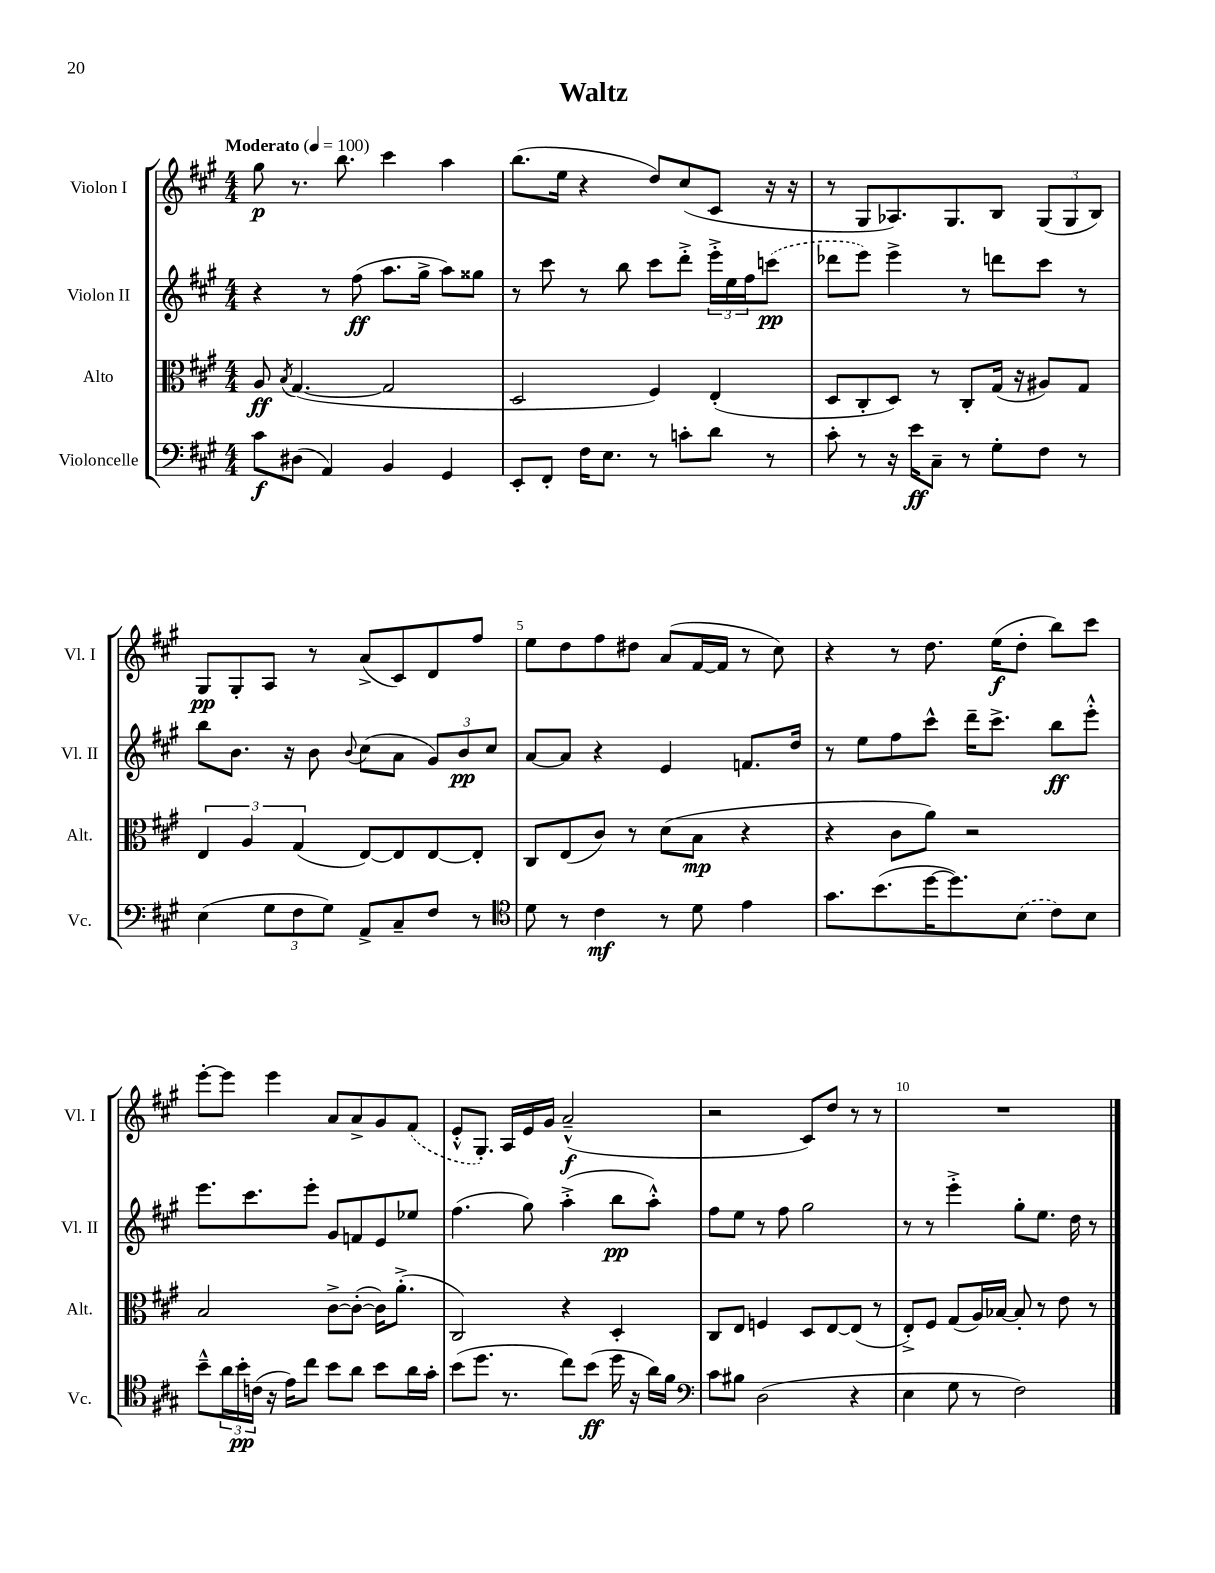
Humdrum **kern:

**kern	**dynam	**kern	**dynam	**kern	**dynam	**kern	**dynam
*part4	*part4	*part3	*part3	*part2	*part2	*part1	*part1
*staff4	*staff4	*staff3	*staff3	*staff2	*staff2	*staff1	*staff1
*I"Violoncelle	*	*I"Alto	*	*I"Violon II	*	*I"Violon I	*
*I'Vc.	*	*I'Alt.	*	*I'Vl. II	*	*I'Vl. I	*
*clefF4	*	*clefC3	*	*clefG2	*	*clefG2	*
*k[f#c#g#]	*	*k[f#c#g#]	*	*k[f#c#g#]	*	*k[f#c#g#]	*
*M4/4	*	*M4/4	*	*M4/4	*	*M4/4	*
*MM100	*	*MM100	*	*MM100	*	*MM100	*
=1	=1	=1	=1	=1	=1	=1	=1
!	!	!	!	!	!	!LO:TX:a:B:t=Moderato	!
8c#\L	f	8A/	ff	4r	.	8gg#\	p
.	.	8qB/	.	.	.	.	.
(8D#X\J	.	([4.G#/	.	.	.	8.r	.
4AA/)	.	.	.	8r	.	.	.
.	.	.	.	.	.	8.bb\	.
.	.	.	.	(8ff#\	ff	.	.
4BB/	.	2G#/]	.	8.aa\L	.	4ccc#\	.
.	.	.	.	16gg#^\Jk	.	.	.
4GG#/	.	.	.	8aa\L)	.	4aa\	.
.	.	.	.	8gg##X\J	.	.	.
=2	=2	=2	=2	=2	=2	=2	=2
8EE'/L	.	2D/	.	8r	.	(8.bb\L	.
8FF#'/J	.	.	.	8ccc#\	.	.	.
.	.	.	.	.	.	16ee\Jk	.
16F#\KL	.	.	.	8r	.	4r	.
8.E\J	.	.	.	.	.	.	.
.	.	.	.	8bb\	.	.	.
8r	.	4F#/)	.	8ccc#\L	.	8dd/L)	.
8cn'\L	.	.	.	8ddd'^\J	.	(8cc#/	.
8d\J	.	(4E'/	.	24eee'^\LL	.	8c#/J	.
.	.	.	.	24ee\	.	.	.
.	.	.	.	24ff#\J	.	.	.
8r	.	.	.	(8cccn\J	pp	16r	.
.	.	.	.	.	.	16r	.
=3	=3	=3	=3	=3	=3	=3	=3
8c#'\	.	8D/L	.	8ddd-X\L	.	8r	.
8r	.	8C#'/	.	8eee\J)	.	8G#/L	.
16r	.	8D/J)	.	4eee^\	.	8.A-X/)	.
16e\KL	ff	.	.	.	.	.	.
8C#~\J	.	8r	.	.	.	.	.
.	.	.	.	.	.	8.G#/	.
8r	.	8C#'/L	.	8r	.	.	.
8G#'\L	.	(16G#/Jk	.	8dddn\L	.	8B/J	.
.	.	16r	.	.	.	.	.
8F#\J	.	8A#X/L)	.	8ccc#\J	.	(12G#/L	.
.	.	.	.	.	.	12G#/	.
8r	.	8G#/J	.	8r	.	.	.
.	.	.	.	.	.	12B/J)	.
!!LO:LB:g=z
=4	=4	=4	=4	=4	=4	=4	=4
(4E\	.	6E/	.	8bb\L	.	8G#/L	pp
.	.	.	.	8.b\J	.	8G#'/	.
.	.	6A/	.	.	.	.	.
12G#\L	.	.	.	.	.	8A/J	.
.	.	.	.	16r	.	.	.
12F#\	.	(6G#/	.	.	.	.	.
.	.	.	.	8b\	.	8r	.
12G#\J)	.	.	.	.	.	.	.
.	.	.	.	8qqb/	.	.	.
8AA^/L	.	[8E/L)	.	(8cc#\L	.	(8a^/L	.
8C#~/	.	8E/]	.	8a\J	.	8c#/)	.
8F#/J	.	[8E/	.	12g#/L)	.	8d/	.
.	.	.	.	12b/	pp	.	.
8r	.	8E'/J]	.	.	.	8ff#/J	.
.	.	.	.	12cc#/J	.	.	.
=5	=5	=5	=5	=5	=5	=5	=5
*clefC4	*	*	*	*	*	*	*
8d\	.	8C#/L	.	[8a/L	.	8ee\L	.
8r	.	(8E/	.	8a/J]	.	8dd\	.
4c#\	mf	8c#/J)	.	4r	.	8ff#\	.
.	.	8r	.	.	.	8dd#X\J	.
8r	.	(8d\L	.	4e/	.	(8a/L	.
8d\	.	8B\J	mp	.	.	[16f#/L	.
.	.	.	.	.	.	16f#/JJ]	.
4e\	.	4r	.	8.fn/L	.	8r	.
.	.	.	.	.	.	8cc#\)	.
.	.	.	.	16dd/Jk	.	.	.
=6	=6	=6	=6	=6	=6	=6	=6
8.g#\L	.	4r	.	8r	.	4r	.
.	.	.	.	8ee\L	.	.	.
(8.b\	.	.	.	.	.	.	.
.	.	8c#\L	.	8ff#\	.	8r	.
[16dd\K	.	8a\J)	.	8ccc#^^\J	.	8.dd\	.
8.dd\])	.	.	.	.	.	.	.
.	.	2r	.	16ddd~\KL	.	.	.
.	.	.	.	8.ccc#^\J	.	(16ee\KL	f
(8B\J	.	.	.	.	.	8dd'\J	.
8c#\L)	.	.	.	8bb\L	ff	8bb\L)	.
8B\J	.	.	.	8eee'^^\J	.	8ccc#\J	.
!!LO:LB:g=z
=7	=7	=7	=7	=7	=7	=7	=7
8b~^^\L	.	2B/	.	8.eee\L	.	[8eee'\L	.
24a\L	.	.	.	.	.	8eee\J]	.
24b'\	pp	.	.	.	.	.	.
.	.	.	.	8.ccc#\	.	.	.
(24cn\JJ	.	.	.	.	.	.	.
16r	.	.	.	.	.	4eee\	.
16e\KL)	.	.	.	.	.	.	.
8cc#\J	.	.	.	8eee'\J	.	.	.
8b\L	.	[8c#^\L	.	8g#/L	.	8a/L	.
8a\J	.	(8c#'\J_	.	8fn/	.	8a^/	.
8b\L	.	16c#\KL])	.	8e/	.	8g#/	.
.	.	(8.a'^\J	.	.	.	.	.
16a\L	.	.	.	8ee-X/J	.	(8f#/J	.
16g#'\JJ	.	.	.	.	.	.	.
=8	=8	=8	=8	=8	=8	=8	=8
(8b\L	.	2C#/)	.	(4.ff#\	.	8e'^^/L	.
8.dd\J	.	.	.	.	.	8.G#'/J)	.
8.r	.	.	.	.	.	16A/LL	.
.	.	.	.	8gg#\)	.	16e/	.
.	.	.	.	.	.	16g#/JJ	.
8cc#\L)	.	4r	.	(4aa'^\	.	(2a~^^/	f
(8b\J	ff	.	.	.	.	.	.
16dd\	.	4D'/	.	8bb\L	pp	.	.
16r	.	.	.	.	.	.	.
16a\LL)	.	.	.	8aa'^^\J)	.	.	.
16f#\JJ	.	.	.	.	.	.	.
=9	=9	=9	=9	=9	=9	=9	=9
*clefF4	*	*	*	*	*	*	*
8c#\L	.	8C#/L	.	8ff#\L	.	2r	.
8B#X\J	.	8E/J	.	8ee\J	.	.	.
(2D\	.	4Fn/	.	8r	.	.	.
.	.	.	.	8ff#\	.	.	.
.	.	8D/L	.	2gg#\	.	8c#/L)	.
.	.	[8E/	.	.	.	8dd/J	.
4r	.	(8E/J]	.	.	.	8r	.
.	.	8r	.	.	.	8r	.
=10	=10	=10	=10	=10	=10	=10	=10
4E\	.	8E'^/L)	.	8r	.	1r	.
.	.	8F#/J	.	8r	.	.	.
8G#\	.	(8G#/L	.	4eee'^\	.	.	.
8r	.	16A/L)	.	.	.	.	.
.	.	[16B-X/JJ	.	.	.	.	.
2F#\)	.	8B-'/]	.	8gg#'\L	.	.	.
.	.	8r	.	8.ee\J	.	.	.
.	.	8e\	.	.	.	.	.
.	.	.	.	16dd\	.	.	.
.	.	8r	.	8r	.	.	.
==	==	==	==	==	==	==	==
*-	*-	*-	*-	*-	*-	*-	*-
